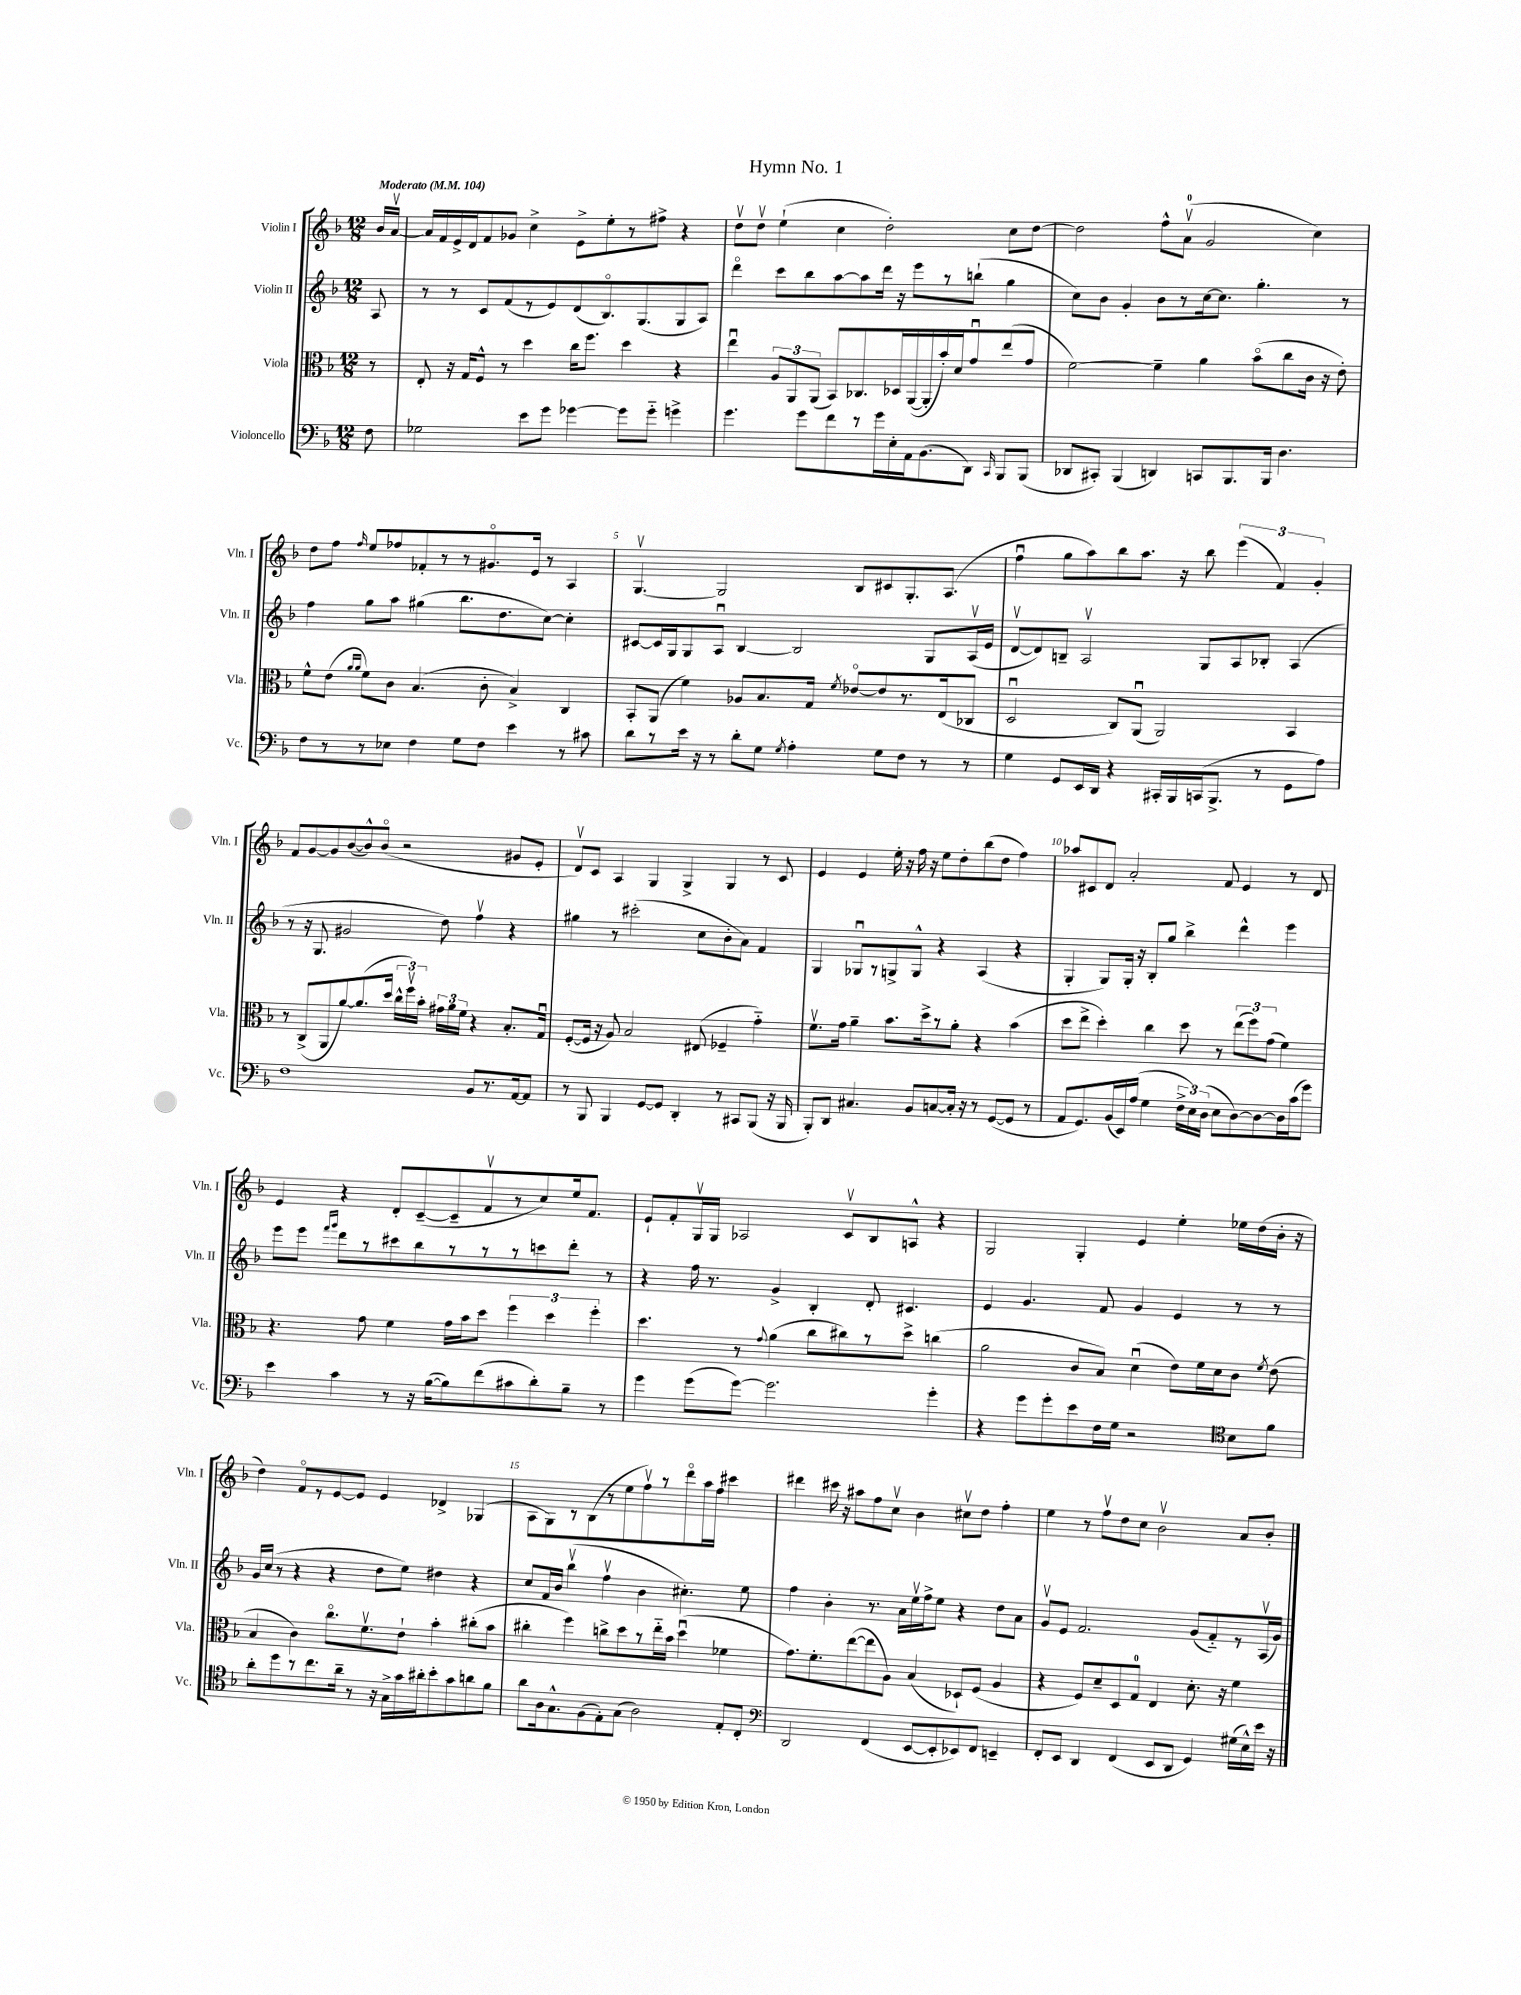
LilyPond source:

\header { title = "Hymn No. 1" }
<<
\new StaffGroup <<
\new Staff = "s0" \with { instrumentName = "Violin I" shortInstrumentName = "Vln. I" } {
    \clef treble \key f \major \numericTimeSignature \time 12/8 \partial 8 \tempo "Moderato" 4 = 104
    \autoBeamOff bes'16[ a'16]~\upbow |
    a'16[ f'16 e'16-> d'16 f'8 ges'8] c''4-> e'8[-> e''8-. r8 fis''8]-> r4 |
    d''8[\upbow d''8]\upbow e''4-!( c''4 d''2-.) c''8[ d''8]~ |
    d''2 f''8[-^ a'8]-0\upbow( g'2 c''4) |
    d''8[ f''8] \grace { f''16 } e''8[ fes''8 fes'8-. r8 r8 gis'8.\flageolet e'16] r8 a4 |
    g4.~\upbow g2 bes8[ cis'8 g8.-. a8.]( |
    f''4\downbow g''8[ a''8) bes''8 a''8.] r16 bes''8 \tuplet 3/2 { e'''4( f'4) g'4-. } |
    f'8[ g'8~ g'8 bes'8~( bes'8-^) bes'8]\flageolet( r2 gis'8[ e'8]-. |
    d'8[\upbow) c'8] a4 g4 g4-> g4 r8 c'8 |
    e'4 e'4 e''16-. r16 f''16 r16 e''8[ d''8-. bes''8( d''8] f''4) |
    aes''8[ cis'8 d'8] a'2-. f'8 e'4 r8 d'8 |
    e'4 r4 d'8[-. c'8~--( c'8-- f'8\upbow r8 c''8) e''16 f'8.] |
    e'8[-! f'8-. g16\upbow g16] aes2 c'8[\upbow bes8 a8]-^ r4 |
    g2 g4-. e'4 e''4-. ees''16[ d''16( bes'16]-. r16 |
    d''4) f'8[\flageolet r8 e'8~ e'8] e'4 des'4-> ges4( |
    a8[ g8) r8 bes8( r8 e''8 f''8\upbow) r8 d'''8\flageolet a''16 f''16] cis'''4 |
    dis'''4 cis'''16 r16 ais''8[ f''8 c''8]\upbow bes'4 cis''8[\upbow d''8] f''4-. |
    e''4 r8 f''8[\upbow d''8 c''8] bes'2\upbow a'8[ bes'8]-. \bar "|." |
}
\new Staff = "s1" \with { instrumentName = "Violin II" shortInstrumentName = "Vln. II" } {
    \clef treble \key f \major \numericTimeSignature \time 12/8 \partial 8
    \autoBeamOff a8 |
    r8 r8 c'8[ f'8( r8 e'8) d'8( bes8.\flageolet) g8.( g8 a8]) |
    d'''4\flageolet c'''8[ bes''8 a''8~ a''8 d'''16] r16 e'''8[ r8 b''8]-!( g''4 |
    c''8[) bes'8] g'4-. bes'8[ r8 c''16~ c''8.] g''4.-. r8 |
    f''4 g''8[ a''8] gis''4( bes''8.[ d''8. c''8]~) c''4-. |
    cis'8[~ cis'16 g16 g8 a8]\downbow bes4~ bes2 g8[ a16\upbow( e'16] |
    d'8[~\upbow d'8) b8]-- a2\upbow g8[ a8 bes8]-. a4( |
    r8 r16 g8. gis'2 d''8) f''4\upbow r4 |
    gis''4 r8 cis'''2-.( c''8[ bes'8-. a'8]) f'4 |
    g4 ges8[\downbow r8 g8-> g8]-^ r4 a4( r4 |
    g4-. g8[) g16]-. r16 bes8[-. g''8] bes''4-> d'''4-^ e'''4 |
    e'''8[ e'''8] \grace { f'''16[ g'''16] } d'''8[ r8 cis'''8 bes''8 r8 r8 r8 c'''8 d'''8]-. r8 |
    r4 f''16 r8. g'4-> bes4-. d'8-. cis'4. |
    e'4 g'4. f'8 g'4 e'4 r8 r8 |
    g'16[ c''16]( r8 r4 r4 d''8[ e''8]) dis''4 r4 |
    c''8[ f'16 bes'16] bes''4\upbow( f''4\upbow bes'4 cis''4.-.) e''8 |
    f''4 bes'4-. r8. a'16[ e''16\upbow f''16-> e''8] r4 d''8[ a'8] |
    g'8[\upbow e'8] f'2. g'8[( f'8-_) r8 a16\upbow( g'16]) \bar "|." |
}
\new Staff = "s2" \with { instrumentName = "Viola" shortInstrumentName = "Vla." } {
    \clef alto \key f \major \numericTimeSignature \time 12/8 \partial 8
    \autoBeamOff r8 |
    e8-. r16 g16[ f8]-^ r8 d''4 c''16[ f''8.] d''4 r4 |
    e''4\downbow \tuplet 3/2 { a8[ a,8 a,8]( } bes,8[) ces8. des16 a,16~( a,16-. bes'16-.) d'16 g'8\downbow e''8( g'8] |
    f'2~) f'4-- a'4 bes'8[\flageolet( c''8 c'16] r16 e'8-.) |
    f'8[-^ e'8]( \grace { a'16[ a'16] } f'8[) c'8] bes4.( c'8-. bes4->) c4 |
    bes,8[-. a,8]( f'4) aes8[ bes8. g16] \acciaccatura { f'8 } ees'8[~\flageolet ees'8 r8. e16( ces8] |
    d2\downbow c8[) a,8]\downbow( a,2) bes,4 |
    r8 c8[->( a,8 a'8~) a'8.( d''16] \tuplet 3/2 { c''16[-^ f''16\upbow) bes'16]-. } \tuplet 3/2 { gis'16[ a'16 f'16] } r4 bes8.[-. g16]\downbow |
    f8[~-.( f16] r16 a8) bes2 eis8( fes4-- g'4-_) |
    f'8.[\upbow g'16] a'4-- bes'8.[ d''16-> r8 a'8]-. r4 bes'4( |
    d''8[ e''8]-> d''4-.) c''4 d''8 r8 \tuplet 3/2 { e''8[( f''8) g'8]( } f'4) |
    r4. g'8 f'4 g'16[ bes'16 d''8] \tuplet 3/2 { f''4 d''4 f''4-. } |
    d''4. r8 \appoggiatura { g'8 } a'4( c''8[ cis''8) r8 d''8]-> c''4( |
    a'2 c'8[ bes8]) d'4\downbow( e'8[) f'16 d'16 c'8] \acciaccatura { f'8 } e'8( |
    bes4 c'4) c''8.[\flageolet f'8.\upbow e'8]-! bes'4-. cis''8[-.( bes'8] |
    cis''4-. f''4) c''8[-> d''8 r8 e''16-_ bes'16] d''4\downbow( fes'4 |
    g'8.[) f'8.-. e''8~( e''8 a8]) bes4( des8[-!) f8]( a4 |
    r4 f8[) d'8-- d8 g8]-0 e4 d'8.-. r16 f'4 \bar "|." |
}
\new Staff = "s3" \with { instrumentName = "Violoncello" shortInstrumentName = "Vc." } {
    \clef bass \key f \major \numericTimeSignature \time 12/8 \partial 8
    \autoBeamOff f8 |
    ges2 e'8[ g'8] ges'4~ ges'8[ ges'8]-_ g'4-> |
    g'4. g'8[ f'8 r8 g'16 e16-. a,16 bes,8.( d,8]) \grace { c,16 } bes,,8[ bes,,8]( |
    des,8[ cis,8]-.) bes,,4( d,4) c,8[ bes,,8. bes,,16] d4. |
    f8[ r8 r8 ees8] f4 g8[ f8] e'4 r8 cis'8 |
    d'8[ r8 e'16] r16 r8 d'8[-. g8] \acciaccatura { g8 } a4-. g8[ f8] r8 r8 |
    g4 g,8[ e,16 d,16] r4 cis,16[-. bes,,16 c,16( bes,,8.]-> r8 g,8[ a8]) |
    f1 bes,8[ r8. a,16~ a,8] |
    r8 bes,,8 bes,,4 g,8[~ g,8] d,4-. r8 cis,8[ bes,,8]( r16 bes,,16 |
    bes,,8[-.) d,8] cis4. bes,8[ c8~ c16]-. r16 r8 g,8[~( g,8] r8 |
    a,8[ g,8.) bes,16( e,16) a16]( g4 \tuplet 3/2 { f16[-> e16) d16]( } e8[ d8~) d8~ d16 c'16( g'8]) |
    e'4 c'4 r8 r16 bes16[~( bes8) f'8( cis'8 d'8-.) bes8]-- r8 |
    g'4 g'8[( g'8]~) g'2. g'4-. |
    r4 g'8[ g'8-. e'8 f16 g16] r2 \clef tenor bes8[ f'8] |
    a'8[-. d''8 r8 c''8. a'16]-- r8 r16 g16[-> g'16 ais'16-. bes'8-. g'8 a'8 f'8] |
    a'8[ a16 g8.-^ f8( e8-.) g8]( a2) e8[-. c8]-. |
    \clef bass d,2 f,4( e,8[~ e,8-. ees,8) f,8] e,4-- |
    f,8[-. e,8] d,4 f,4( e,8[ d,8] g,4) gis16[( e16-^) e'16] r16 \bar "|." |
}
>>
>>
\layout { \context { \Score \override BarNumber.break-visibility = ##(#f #t #t) barNumberVisibility = #(every-nth-bar-number-visible 5) } }
